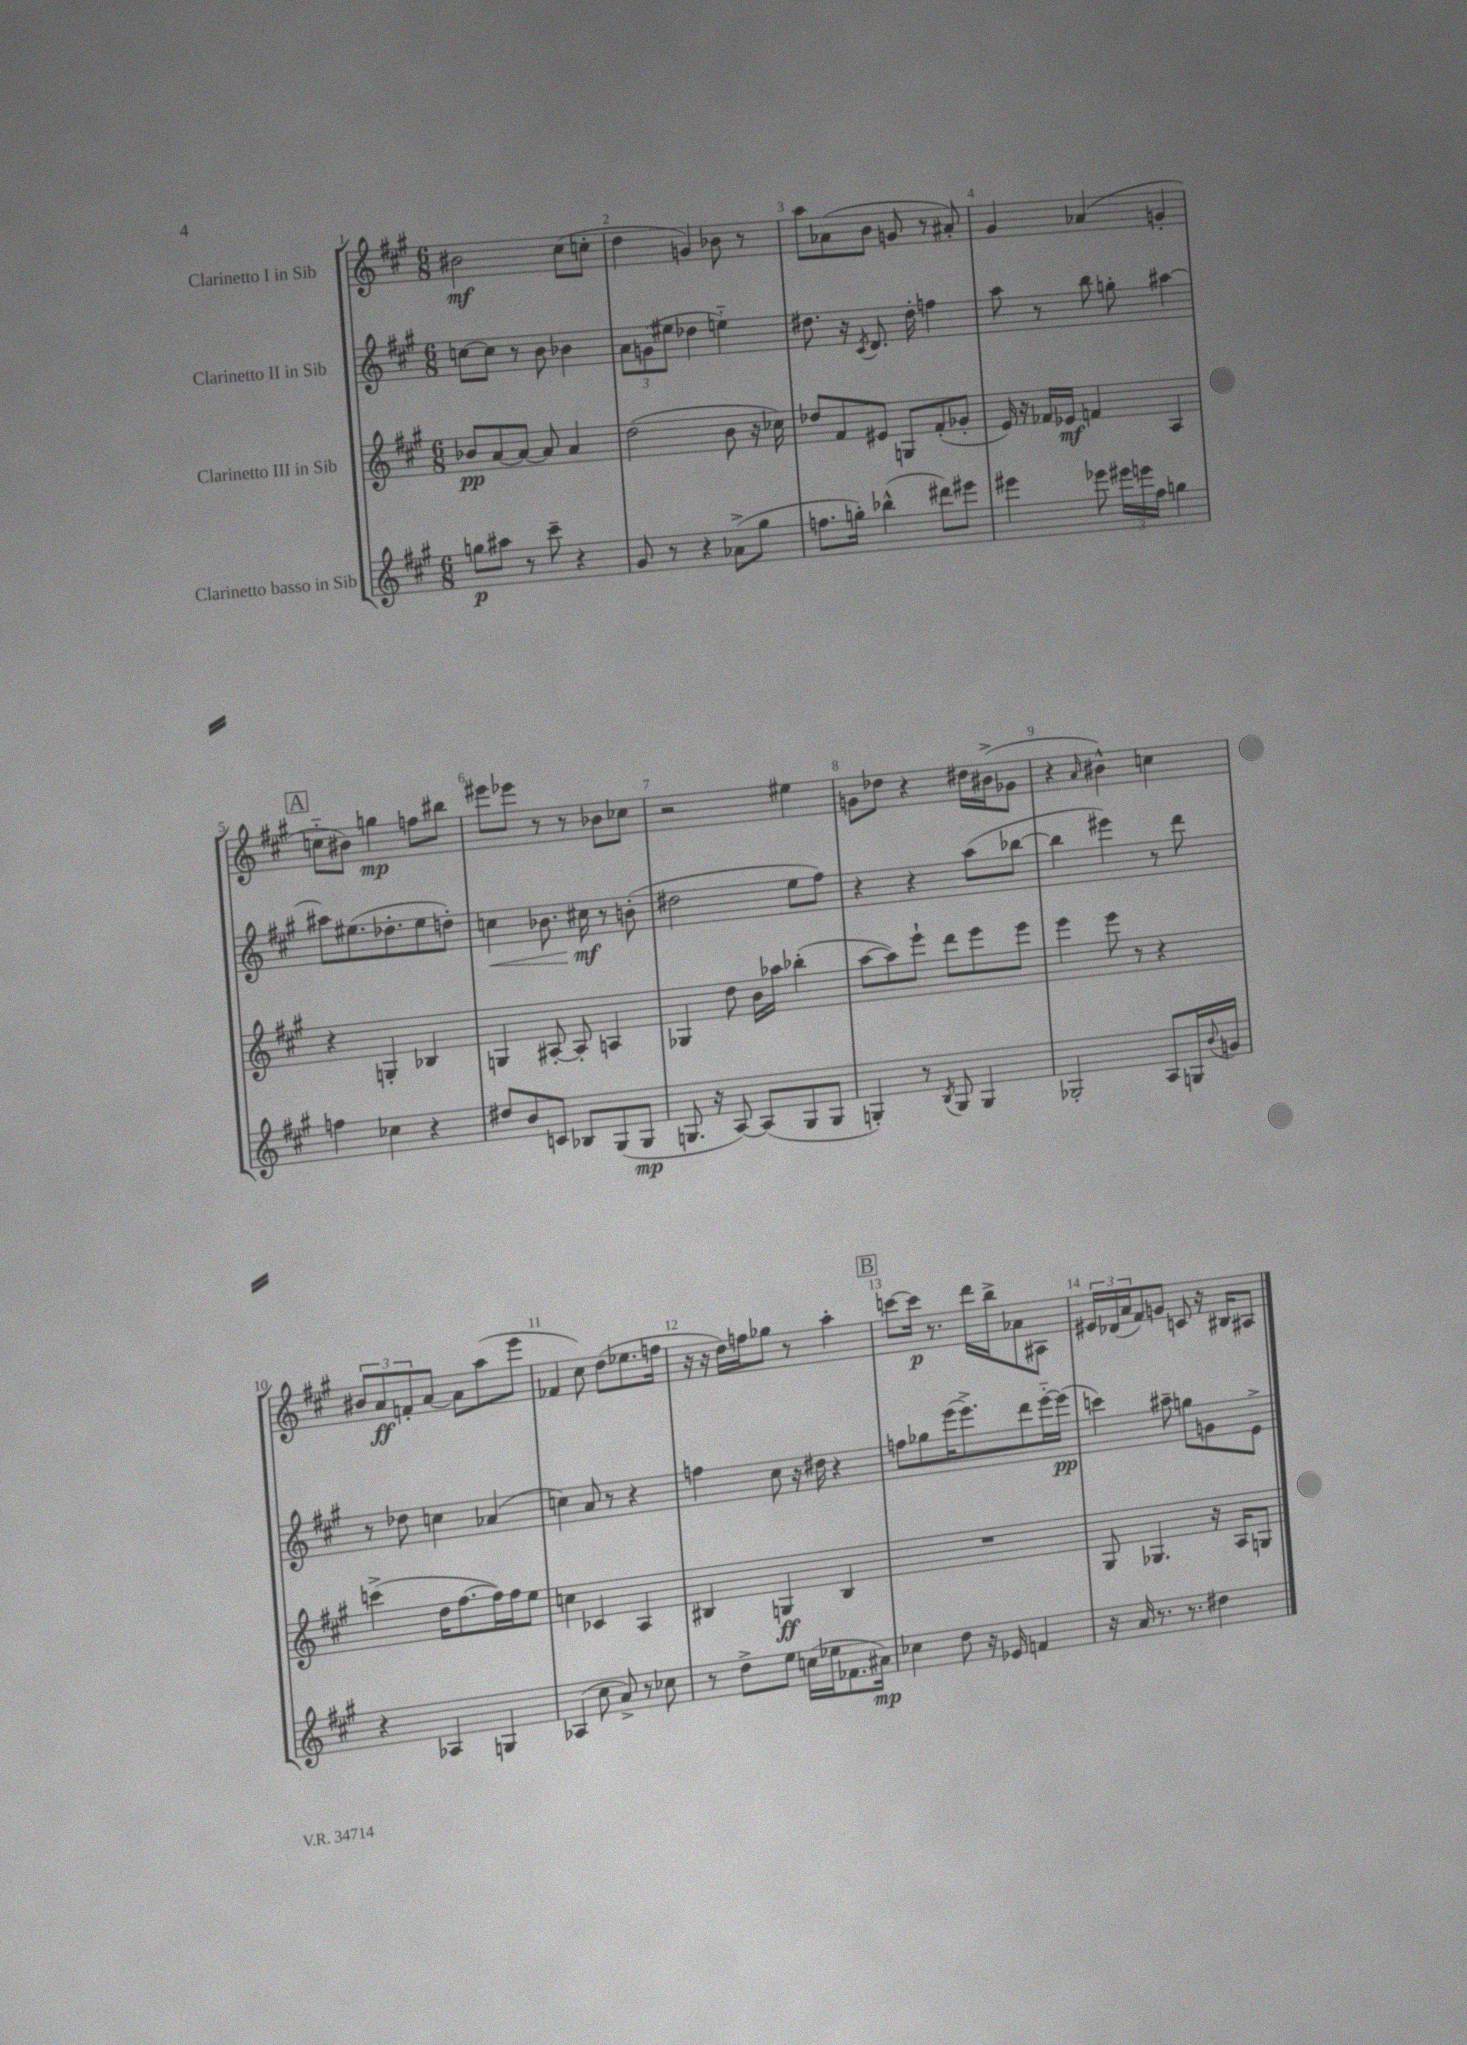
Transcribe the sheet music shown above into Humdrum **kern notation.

**kern	**kern	**kern	**kern
*staff4	*staff3	*staff2	*staff1
*clefG2	*clefG2	*clefG2	*clefG2
*k[f#c#g#]	*k[f#c#g#]	*k[f#c#g#]	*k[f#c#g#]
*M6/8	*M6/8	*M6/8	*M6/8
8gg\L	8b-/L	[8cc\L	2b#\
8aa#\J	[8a/	8cc\]J	.
8r	8a/_J	8r	.
8ccc#~\	8a/]	8b\	.
4r	4a/	4b-\	(8cc#\L
.	.	.	8cc'\J
=	=	=	=
8g#/	(2dd\	12a\L	4dd\
.	.	(12g\	.
8r	.	.	.
.	.	12ee#\J	.
4r	.	4dd-\	4g/)
(8a-^\L	8b\	4ee'~\)	8b-\
8gg#\J	16r	.	8r
.	16cc-\)	.	.
=	=	=	=
8.ff\L	8dd-/L	8.dd#\	8aa\L
.	8f#/	.	(8a-\
16gg'\Jk)	.	16r	.
.	.	8qc#/	.
(4bb-^^\	8e#/J	8.d/	8b\J
.	8G/L	.	8g/
.	.	16dd#'\	.
8ddd#\L)	(8f#'/	4ff\	8r
8eee#\J	8g-'/J	.	8a#'/)
=	=	=	=
4eee#\	16e/)	8aa\	4g#/
.	16r	.	.
.	16f-/LL	8r	.
.	16e-/JJ	.	.
8eee-\	4f/	8bb\	(4a-/
24eee#\LL	.	8gg'\	.
24eee\	.	.	.
24ff#\JJ	.	.	.
4gg\	4A/	[4aa#\	4g'/
=	=	=	=
4ff\	4r	8aa#\]L	8cc'~\L
.	.	(8.ee#\	8b#\J)
4cc-\	4G'/	.	4gg\
.	.	8.dd-'\	.
4r	4B-/	8ee#\	8ff\L
.	.	8dd'\J)	8bb#\J
=	=	=	=
8dd#/L	4G/	4cc\	8eee#\L
8b/	.	.	8eee-\J
8c/J	[8A#'/	8.b-\	8r
8B-/L	8A#'/]	.	8r
.	.	16cc#\	.
(8G#/	4A/	8r	8b-\L
8G#/J	.	(8b'\	8cc-\J
=	=	=	=
8.G/	4G-/	2dd#\	2r
16r	.	.	.
[8A/)	8dd\	.	.
(8A/]L	16b\LL	.	.
.	16aa-\JJ	.	.
8G/	(4bb-'\	8ee\L	4ee#\
8G/J	.	8ff#\J)	.
=	=	=	=
4G'/)	[8aa\L	4r	8g\L
.	8aa\])	.	8dd-\J
8r	8eee`\J	4r	4r
8qB/	.	.	.
8G/	8ddd\L	.	.
4G/	8eee\	(8aa\L	16dd#\LL
.	.	.	(16b#^\J
.	8eee\J	[8bb-\J	8g-\J
=	=	=	=
2G-'/	4eee\	4bb-\]	4r
.	.	.	16qqa/
.	8eee\	4eee#\)	4b#^^\)
.	8r	.	.
8A/L	4r	8r	4cc\
16G/L	.	8ddd\	.
8qqb/	.	.	.
16g/JJ	.	.	.
=	=	=	=
4r	(4ccc^\	8r	12b#/L
.	.	.	12a/
.	.	8dd-\	.
.	.	.	12f'/
4A-/	16dd\LK	4cc\	[8a/J
.	[8.ff#\	.	.
.	.	.	8a\]L
4G/	16ff#\]L)	(4a-/	(8aa\
.	16ff#\J	.	.
.	8ee\J	.	8eee\J
=	=	=	=
(4A-/	4cc\	4cc\)	4f-/
8cc#\	4c-/	8a/	8cc#\)
8a^/)	.	8r	(8dd\L
8r	4A/	4r	8.ee-\
8cc-\	.	.	.
.	.	.	16ff\Jk
=	=	=	=
8r	4B#/	4ff\	16r
.	.	.	16r
8dd^\L	.	.	16dd\LL)
.	.	.	16ff\J
8ee\J	4G/	8cc#\	8gg-\J
(16cc\LL	.	16r	8r
16ee-\J	.	16dd#\	.
8.f-\	4B#/	4r	4aa'\
16a#\Jk)	.	.	.
=	=	=	=
4cc-\	2.r	8ff\L	[8ccc\L
.	.	8gg-\	16ccc\]Jk
.	.	.	8.r
8dd\	.	(16eee\K	.
.	.	8.eee^\)	.
16r	.	.	16ddd\LL
16e-/	.	.	16bb^\J
4f/	.	8ddd\	8a-\
.	.	[16eee'~\L	8A#\J
.	.	(16eee\]JJ	.
=	=	=	=
16r	8G#/	4ccc\)	24e#/LL
.	.	.	(24d-/
16a/	.	.	.
.	.	.	24a/J
8.r	4.G-/	.	8f#/)
.	.	8aa#~\	8g/J
8.r	.	.	.
.	.	8gg\L	8c/
4dd#\	16r	8g\	16r
.	16A/LK	.	16B#/LK
.	8G/J	8e^\J	8A#/J
==	==	==	==
*-	*-	*-	*-
